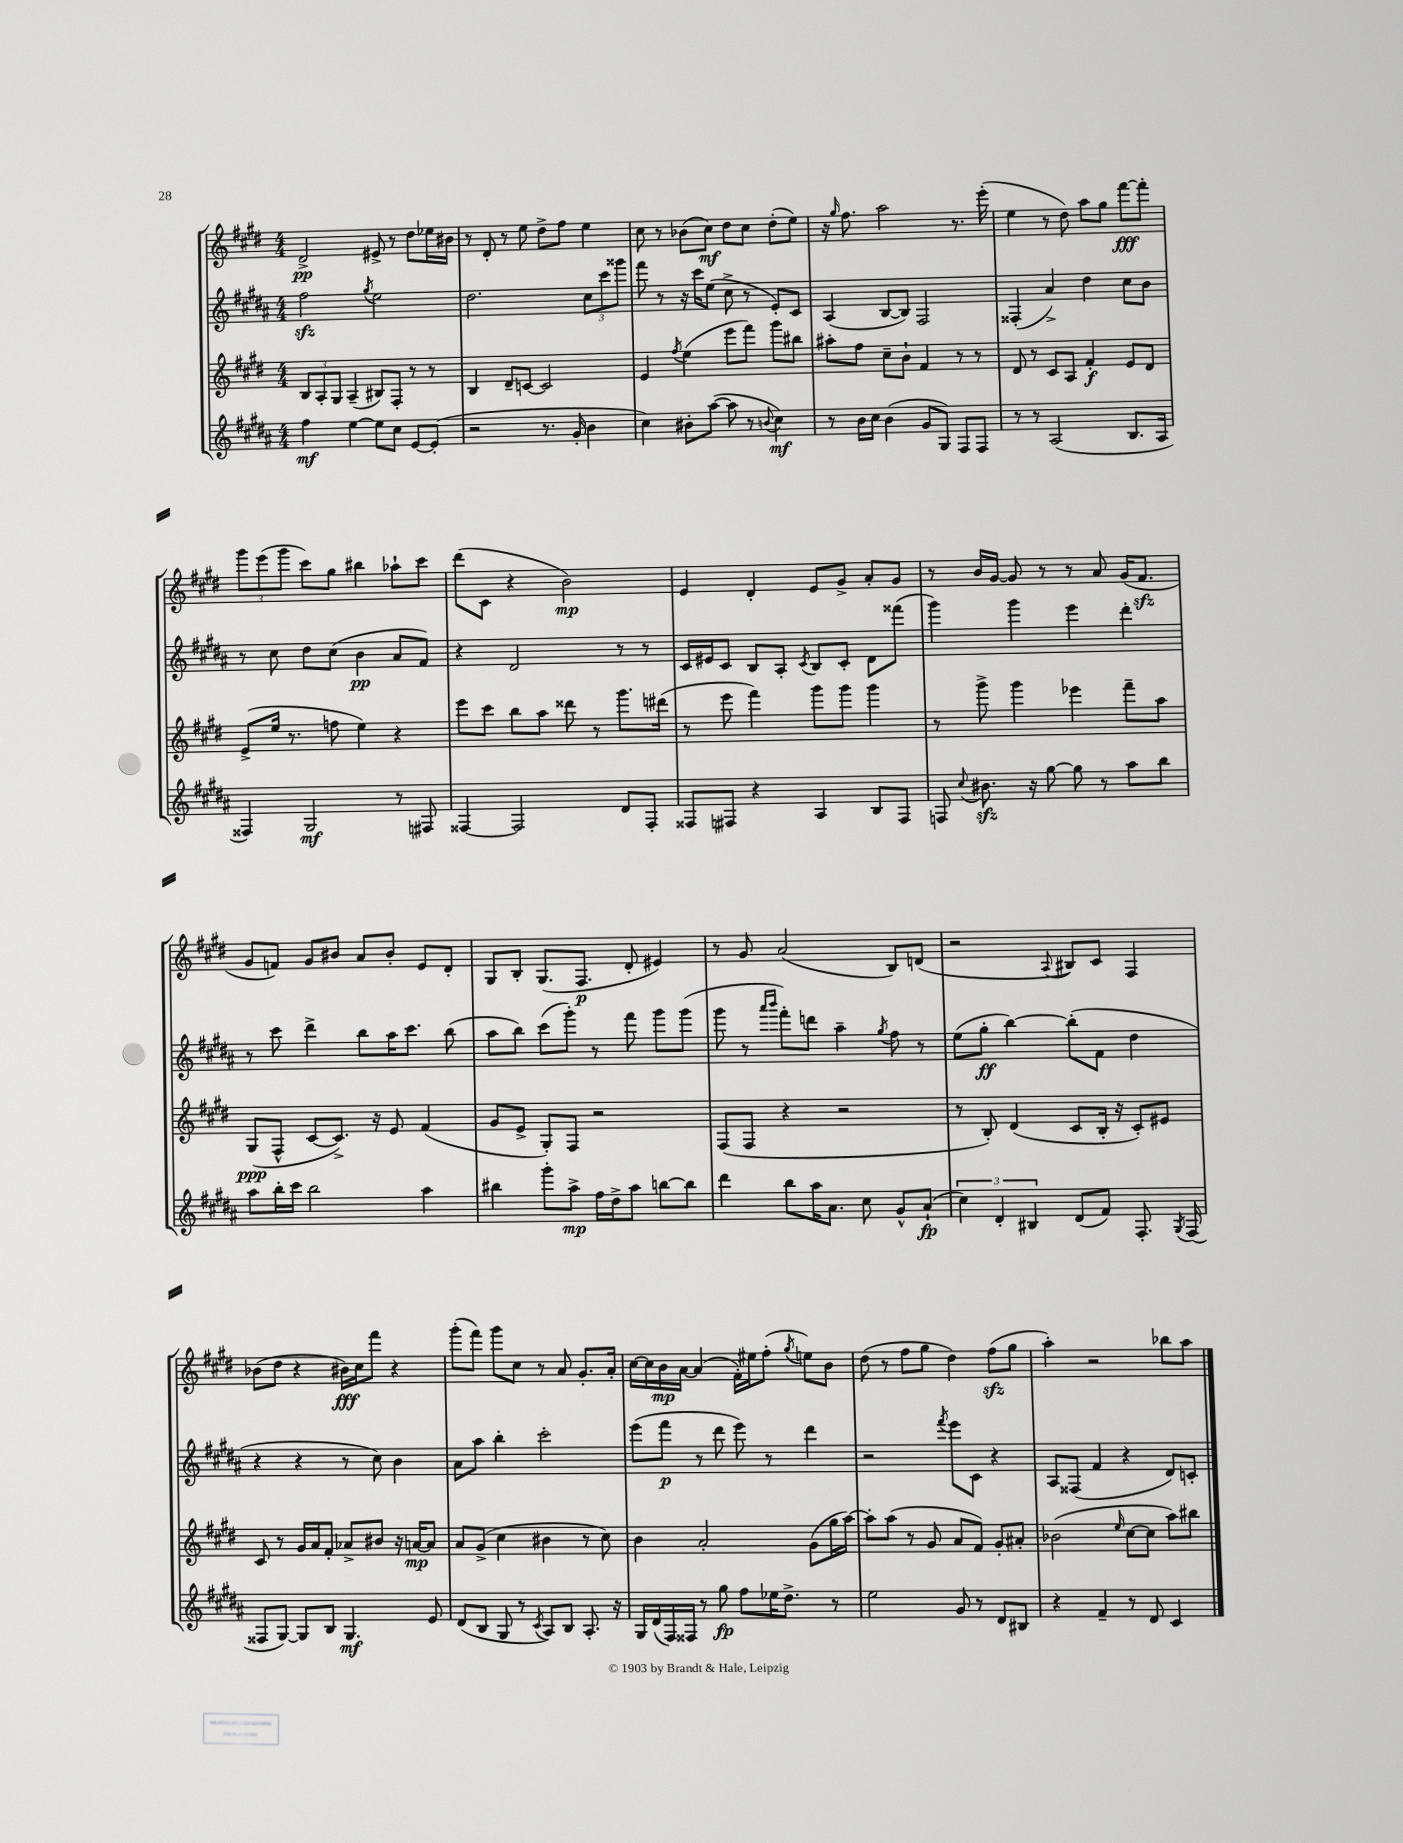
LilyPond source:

<<
\new StaffGroup <<
\new Staff = "s0" {
    \clef treble \key e \major \numericTimeSignature \time 4/4
    \autoBeamOff dis'2->\pp eis'8-> r8 dis''8[ ees''16 bis'16] |
    r8 dis'8-. r8 e''8 dis''8[-> fis''8] e''4 |
    cis''8 r8 bes'8[( cis''8]\mf) dis''8[ cis''8] dis''8[-.( e''8]) |
    r16 \grace { gis''16 } fis''8. a''2 r8. e'''16-.( |
    e''4 r8 dis''8) a''8[ gis''8] fis'''8[~\fff fis'''8]-. |
    \tuplet 3/2 { gis'''8[ e'''8( gis'''8] } cis'''8[) gis''8] bis''4 aes''8[-! cis'''8] |
    dis'''8[( cis'8] r4 b'2\mp) |
    e'4 dis'4-. e'8[ gis'8]-> a'8[-. gis'8] |
    r8 b'16[ gis'16]~ gis'8 r8 r8 a'8 gis'16[( fis'8.]\sfz |
    gis'8[ f'8]) gis'8[ bis'8] a'8[ bis'8]-. e'8[ dis'8]-. |
    gis8[ b8]-. gis8.[( fis8.]\p dis'8-. eis'4) |
    r8 gis'8 a'2( b8[) d'8]( |
    r2 \appoggiatura { a8 } bis8[) cis'8] fis4 |
    bes'8[( dis''8] r4 bis'16[\fff) cis''16 fis'''8] r4 |
    gis'''8[-.( fis'''8]) gis'''8[ cis''8] r8 a'8 gis'8.[-. a'16]-. |
    cis''16[~ cis''16 b'16\mp a'16]~ a'4( fis'16[-.) eis''16 fis''8]-.( \acciaccatura { gis''8 } e''8[) b'8] |
    dis''8( r8 fis''8[ gis''8] dis''4) fis''8[\sfz( gis''8] |
    a''4-.) r2 bes''8[ a''8] \bar "|." |
}
\new Staff = "s1" {
    \clef treble \key b \major \numericTimeSignature \time 4/4
    \autoBeamOff fis''2\sfz \acciaccatura { gis''8 } e''2 |
    dis''2. \tuplet 3/2 { cis''8[ cis'''8 gisis'''8] } |
    fis'''8 r8 r16 cis'''16[ e''8]( cis''8-> r8 e'8[-.) cis'8] |
    ais4( b8[~ b8]) fis2 |
    fisis4-.( ais'4->) dis''4 cis''8[ b'8] |
    r8 cis''8 dis''8[ cis''8]( b'4\pp ais'8[ fis'8]) |
    r4 dis'2 r8 r8 |
    cis'16[ eis'16 cis'8] b8[ ais8]-. \acciaccatura { cis'8 } b8[ cis'8]-. dis'8[ fisis'''8]( |
    gis'''4) gis'''4 e'''4 dis'''4-. |
    r8 cis'''8 dis'''4-> b''8[ ais''16 cis'''8.] b''8( |
    ais''8[ b''8]) cis'''8[( gis'''8]-.) r8 fis'''8 gis'''8[ gis'''8]( |
    gis'''8 r8 \grace { ais'''16[ b'''16] } fis'''8[-.) d'''8] ais''4-- \acciaccatura { gis''8 } fis''8 r8 |
    e''8[( gis''8]-.\ff b''4~) b''8[-.( fis'8] dis''4 |
    r4 r4 r8 cis''8) b'4 |
    ais'8[ ais''8] b''4-. cis'''2-. |
    e'''8[( fis'''8]\p r8 dis'''8 e'''8) r8 dis'''4 |
    r2 \acciaccatura { fis'''8 } e'''8[ cis'8] r4 |
    ais8[ fisis8]( fis'4 r4 dis'8[) c'8]-. \bar "|." |
}
\new Staff = "s2" {
    \clef treble \key e \major \numericTimeSignature \time 4/4
    \autoBeamOff \tuplet 3/2 { b8[ a8-. gis8] } a4--( bis8[) fis8]-. r8 r8 |
    b4 dis'8[-- c'8]~ c'2 |
    e'4 \acciaccatura { fis''8 } e''4( e'''8[ fis'''8]) gis'''8[ bis''8] |
    ais''8[-. fis''8] cis''8[-- b'8]-! fis'4 r8 r8 |
    dis'8 r8 cis'8[ a8] fis'4-.\f e'8[ dis'8] |
    e'8[->( e''16] r8. f''8 e''4) r4 |
    e'''8[ cis'''8] b''8[ a''8] disis'''8 r8 gis'''8.[ dis'''16]( |
    r8 e'''8 fis'''4) gis'''8[ gis'''8] gis'''4 |
    r8 gis'''8-> gis'''4 ees'''4 fis'''8[-- a''8] |
    gis8[\ppp( fis8]-^ cis'8[~ cis'8.]->) r16 e'8 fis'4( |
    gis'8[ e'8]-> gis8[-.) fis8] r2 |
    fis8[( fis8] r4 r2 |
    r8 b8-.) dis'4( cis'8[ b16]-. r16 cis'8[-.) eis'8] |
    cis'8 r8 gis'16[ a'16 fis'8]-. aes'8[-> bis'8] r16 a'16[~\mp a'8] |
    a'8[ gis'8]->( cis''4 bis'4 r8 cis''8) |
    b'4 a'2-. gis'8[( gis''16 a''16]~) |
    a''8[-. a''8]( r8 gis'8 a'8[ fis'8]) gis'8[-. ais'8]-. |
    bes'2( \grace { e''16 } cis''8[~ cis''8] a''8[) bis''8] \bar "|." |
}
\new Staff = "s3" {
    \clef treble \key b \major \numericTimeSignature \time 4/4
    \autoBeamOff fis''4\mf e''4~ e''8[ cis''8] e'8[~ e'8]-.( |
    r2 r8. gis'16-. b'4 |
    cis''4) bis'8[-. ais''8]~( ais''8 r8 \appoggiatura { b'8 } cis''4\mf) |
    r8 b'16[ cis''16] b'4( gis'8[ gis8]) fis8[ fis8] |
    r8 r8 ais2( b8.[ ais16] |
    fisis4) gis2\mf r8 fis8 |
    fisis4~ fisis2 dis'8[ fisis8]-. |
    fisis8[ fis8] r4 ais4 b8[ fis8] |
    f8 \appoggiatura { cis''8 } bis'8.\sfz r16 gis''8~ gis''8 r8 ais''8[ b''8] |
    ais''8[ b''16-. cis'''16] b''2 ais''4 |
    bis''4 gis'''8[-. ais''8]->\mp fis''16[ dis''16-> ais''8] b''8[~ b''8] |
    dis'''4 b''8[ ais''16 ais'8.] cis''8 gis'8[-^ ais'8]-!\fp( |
    \tuplet 3/2 { cis''4) dis'4-. bis4 } dis'8[( fis'8]) fis8.-. \acciaccatura { gis8 } fis16( |
    fisis8[ gis8]~) gis8[ b8] gis4.\mf e'8 |
    dis'8[( b8] gis8 r8 \acciaccatura { cis'8 } ais8[) b8] ais8.-. r16 |
    gis16[ dis'16( fis16) fisis16] r8 gis''8\fp fis''8[ ees''16 dis''8.]-> r8 |
    e''2 gis'8 r8 dis'8[ bis8] |
    r4 fis'4-- r8 dis'8 cis'4 \bar "|." |
}
>>
>>
\layout { \context { \Score \remove "Bar_number_engraver" } }
